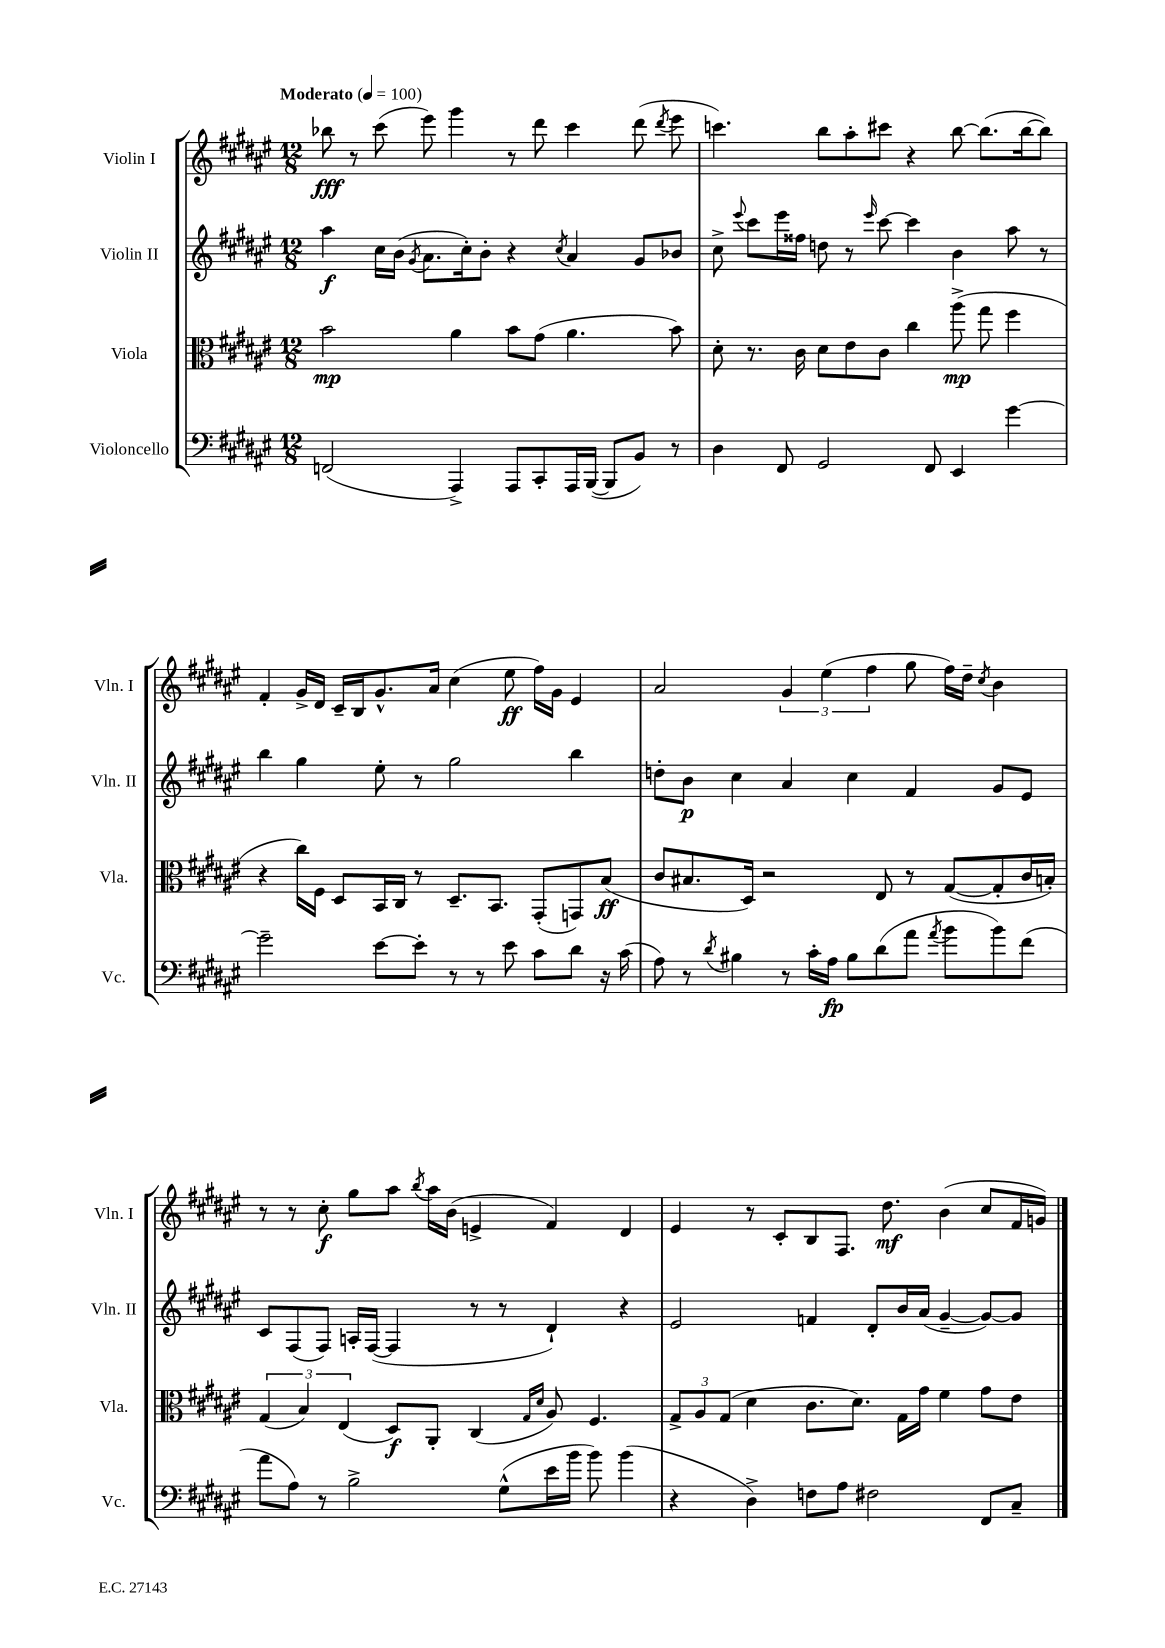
<<
\new StaffGroup <<
\new Staff = "s0" \with { instrumentName = "Violin I" shortInstrumentName = "Vln. I" } {
    \clef treble \key fis \major \numericTimeSignature \time 12/8 \tempo "Moderato" 4 = 100
    \autoBeamOff bes''8\fff r8 cis'''8( eis'''8) gis'''4 r8 dis'''8 cis'''4 dis'''8( \acciaccatura { dis'''8 } eis'''8 |
    c'''4.) b''8[ ais''8-. cis'''8] r4 b''8~ b''8.[( b''16~ b''8]) |
    fis'4-. gis'16[-> dis'16] cis'16[-- b16 gis'8.-^ ais'16] cis''4( eis''8\ff fis''16[) gis'16] eis'4 |
    ais'2 \tuplet 3/2 { gis'4 eis''4( fis''4 } gis''8 fis''16[) dis''16]-- \acciaccatura { cis''8 } b'4 |
    r8 r8 cis''8-.\f gis''8[ ais''8] \acciaccatura { b''8 } ais''16[ b'16]( e'4-> fis'4) dis'4 |
    eis'4 r8 cis'8[-. b8 fis8.] dis''8.\mf b'4( cis''8[ fis'16 g'16]) \bar "|." |
}
\new Staff = "s1" \with { instrumentName = "Violin II" shortInstrumentName = "Vln. II" } {
    \clef treble \key fis \major \numericTimeSignature \time 12/8
    \autoBeamOff ais''4\f cis''16[ b'16]( \acciaccatura { gis'8 } ais'8.[ cis''16-.) b'8]-. r4 \acciaccatura { cis''8 } ais'4 gis'8[ bes'8] |
    cis''8-> \appoggiatura { eis'''8 } cis'''8[ eis'''16 fisis''16] d''8 r8 \grace { eis'''16 } cis'''8~ cis'''4 b'4 ais''8 r8 |
    b''4 gis''4 eis''8-. r8 gis''2 b''4 |
    d''8[-. b'8]\p cis''4 ais'4 cis''4 fis'4 gis'8[ eis'8] |
    cis'8[ fis8( fis8]) a16[-. fis16]~( fis4 r8 r8 dis'4-!) r4 |
    eis'2 f'4 dis'8[-. b'16 ais'16]( gis'4~-- gis'8[~) gis'8] \bar "|." |
}
\new Staff = "s2" \with { instrumentName = "Viola" shortInstrumentName = "Vla." } {
    \clef alto \key fis \major \numericTimeSignature \time 12/8
    \autoBeamOff b'2\mp ais'4 b'8[ gis'8]( ais'4. b'8) |
    dis'8-. r8. cis'16 dis'8[ eis'8 cis'8] cis''4 ais''8->\mp( gis''8 fis''4 |
    r4 cis''16[) fis16] dis8[ b,16 cis16] r8 dis8.[-- b,8.] gis,8[-.( g,8) b8]\ff( |
    cis'8[ bis8. dis16]) r2 eis8 r8 gis8[~( gis8-. cis'16 b16]-.) |
    \tuplet 3/2 { gis4( b4) eis4( } dis8[\f) ais,8]-. cis4( \grace { gis16[ dis'16] } ais8) fis4. |
    \tuplet 3/2 { gis8[-> ais8 gis8]( } dis'4 cis'8.[ dis'8.]) gis16[ gis'16] fis'4 gis'8[ eis'8] \bar "|." |
}
\new Staff = "s3" \with { instrumentName = "Violoncello" shortInstrumentName = "Vc." } {
    \clef bass \key fis \major \numericTimeSignature \time 12/8
    \autoBeamOff f,2( ais,,4->) ais,,8[ cis,8-. ais,,16 b,,16]~( b,,8[ b,8]) r8 |
    dis4 fis,8 gis,2 fis,8 eis,4 gis'4~ |
    gis'2-- eis'8[~ eis'8]-. r8 r8 eis'8 cis'8[ dis'8] r16 cis'16( |
    ais8) r8 \acciaccatura { dis'8 } bis4 r8 cis'16[-. ais16]\fp bis8[ dis'8( ais'8] \acciaccatura { ais'8 } b'8[ b'8) fis'8]( |
    ais'8[ ais8]) r8 b2-> gis8[-^( eis'16 b'16] b'8) b'4( |
    r4 dis4->) f8[ ais8] fis2 fis,8[ cis8]-- \bar "|." |
}
>>
>>
\layout { \context { \Score \remove "Bar_number_engraver" } }
